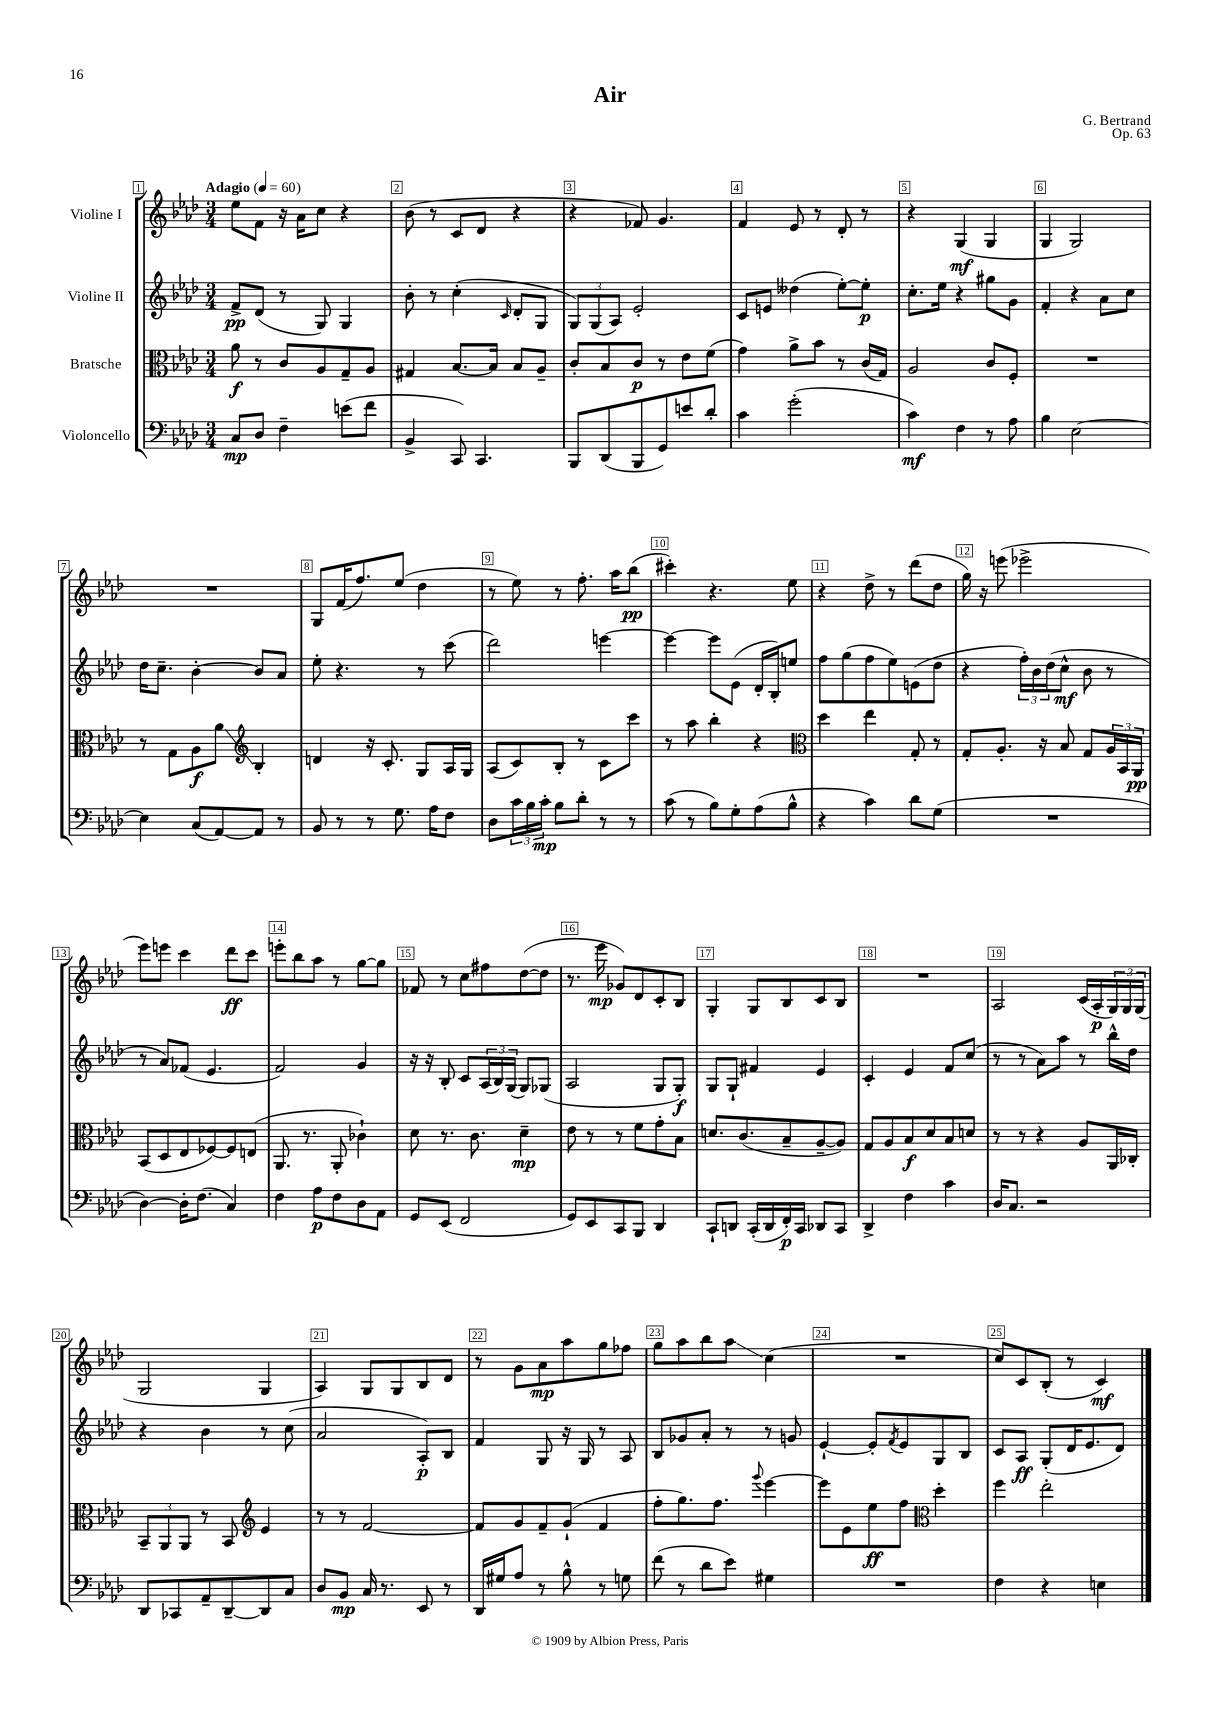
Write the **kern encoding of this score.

**kern	**kern	**kern	**kern
*staff4	*staff3	*staff2	*staff1
*clefF4	*clefC3	*clefG2	*clefG2
*k[b-e-a-d-]	*k[b-e-a-d-]	*k[b-e-a-d-]	*k[b-e-a-d-]
*M3/4	*M3/4	*M3/4	*M3/4
*MM60	*MM60	*MM60	*MM60
8C	8a-	8f^	8ee-
8D-	8r	(8d-	8f
4F~	8c	8r	16r
.	.	.	16a-
.	8A-	8G)	8cc
(8e	8G~	4G	4r
8f	8A-	.	.
=	=	=	=
4BB-^	4G#	8b-'	(8b-
.	.	8r	8r
8CC)	[8.B-	(4cc'	8c
4.CC	.	.	8d-
.	16B-]	.	.
.	.	16qqc	.
.	8B-	8d-'	4r
.	8A-~	8G	.
=	=	=	=
8BBB-	8c'	12G)	4r
.	.	(12G	.
(8DD-	8B-	.	.
.	.	12A-)	.
8BBB-	8c	2e-'	8f-)
8GG)	8r	.	4.g
8e	8e-	.	.
8d-'	(8f	.	.
=	=	=	=
4c	4g)	8c	4f
.	.	8e	.
(2g'	8a-^	(4dd--	8e-
.	8b-	.	8r
.	8r	[8ee-')	8d-'
.	(16c	8ee-']	8r
.	16G)	.	.
=	=	=	=
4c)	2A-	8.cc'	4r
.	.	16ee-	.
4F	.	4r	(4G
8r	8c	8gg#	4G
8A-	8F'	8g	.
=	=	=	=
4B-	2.r	4f'	4G
[2E-	.	4r	2G)
.	.	8a-	.
.	.	8cc	.
=	=	=	=
4E-]	8r	16dd-	2.r
.	.	8.cc~	.
.	8G	.	.
(8C	8A-	[4b-'	.
[8AA-)	8a-	.	.
*	*clefG2	*	*
8AA-]	4B-'	8b-]	.
8r	.	8a-	.
=	=	=	=
8BB-	4d	8ee-'	8G
8r	.	4.r	(16f
.	.	.	8.ff)
8r	16r	.	.
.	8.c'	.	.
8.G	.	.	(8ee-
.	8G	8r	4dd-
16A-	.	.	.
8F	16A-	(8ccc	.
.	16G	.	.
=	=	=	=
8D-	(8A-	2ddd-)	8r
24c	8c)	.	8ee-)
24B-	.	.	.
24c'	.	.	.
8B-	8B-'	.	8r
8d-'	8r	.	8.ff'
8r	8c	[4eee	.
.	.	.	16aa-
8r	8ccc	.	(8bb-
=	=	=	=
(8c	8r	4eee_	4ccc#')
8r	8aa-	.	.
8B-)	4bb-'	8eee]	4.r
8G'	.	(8e-	.
(8A-	4r	16d-'	.
.	.	16B-')	.
8B-^^	.	8ee	8ee-
=	=	=	=
*	*clefC3	*	*
4r	4dd-	8ff	4r
.	.	(8gg	.
4c)	4ee-	8ff	8dd-^
.	.	8ee-)	8r
8d-	8G'	(8e	(8ddd-
(8G	8r	8dd-	8dd-
=	=	=	=
2.r	8G'	4r	16gg)
.	.	.	16r
.	8.A-'	.	(8eee
.	.	24ff')	2eee-^
.	.	24b-	.
.	16r	.	.
.	.	(24dd-	.
.	8B-	8cc^^	.
.	8G	8b-	.
.	24A-	8r	.
.	24BB-	.	.
.	24AA-	.	.
=	=	=	=
[4D-)	(8BB-	8r	8eee-)
.	8D-	8a-)	8eee
16D-']	8E-	(8f-	4ccc
(8.F	.	.	.
.	[8F-)	4.e-	.
4C)	8F-]	.	8ddd-
.	(8E	.	8ccc
=	=	=	=
4F	8.AA-	2f)	8eee'
.	.	.	8bb-
.	8.r	.	.
8A-	.	.	8aa-
8F	8AA-'	.	8r
8D-	4c-`)	4g	[8gg
8AA-	.	.	8gg]
=	=	=	=
8GG	8d-	16r	8f-
.	.	16r	.
(8EE-	8.r	8B-'	8r
2FF	.	8c	8cc
.	8.c	.	.
.	.	(24A-	8ff#
.	.	24B-)	.
.	.	(24G	.
.	4d-~	8G)	([8dd-
.	.	(8G-	8dd-]
=	=	=	=
8GG)	8e-	2A-	8.r
8EE-	8r	.	.
.	.	.	16eee-
8CC	8r	.	8g-)
8BBB-	8f	.	8d-
4DD-	8g'	8G	8c'
.	8B-	8G')	8B-
=	=	=	=
8CC`	8.d	8G	4G'
8DD	.	8G`	.
.	(8.c	.	.
(16CC'	.	4f#	8G
16DD	.	.	.
16FF')	8B-~	.	8B-
16CC	.	.	.
8DD-	[8A-~	4e-	8c
8CC	8A-])	.	8B-
=	=	=	=
4DD-^	8G	4c'	2.r
.	8A-	.	.
4F	8B-	4e-	.
.	8d-	.	.
4c	8B-	8f	.
.	8d	(8cc	.
=	=	=	=
16D-	8r	8r	2A-
8.C	.	.	.
.	8r	8r	.
2r	4r	8a-)	.
.	.	8aa-	.
.	8A-	8r	(16c
.	.	.	16A-'
.	16AA-	16bb-^^	24G)
.	.	.	24G
.	16C-'	16dd-	.
.	.	.	(24G
=	=	=	=
8DD-	12BB-~	4r	2G
.	12AA-	.	.
8CC-	.	.	.
.	12AA-	.	.
8AA-~	8r	4b-	.
[8DD-~	8BB-	.	.
*	*clefG2	*	*
8DD-]	4e-	8r	4G
8C	.	(8cc	.
=	=	=	=
8D-	8r	2a-	4A-)
8BB-	8r	.	.
16C	[2f	.	8G
8.r	.	.	.
.	.	.	8G
8EE-	.	8A-')	8B-
8r	.	8B-	8d-
=	=	=	=
16DD-	8f]	4f	8r
16G#	.	.	.
8A-	8g	.	8g
8r	8f~	8G	8a-
8B-^^	(8g`	16r	8aa-
.	.	16G	.
8r	4f	8r	8gg
8G	.	8A-	8ff-
=	=	=	=
(8f	8ff'	8B-	8gg
8r	8.gg)	8g-	8aa-
8d-	.	8a-'	8bb-
.	8.ff	.	.
8e-)	.	8r	8aa-
.	8qqggg	.	.
4G#	[4eee-	8r	(4cc
.	.	8g	.
=	=	=	=
2.r	8eee-]	[4e-`	2.r
.	8e-	.	.
.	8ee-	8e-']	.
.	.	8qf	.
.	8ff	8e-	.
*	*clefC3	*	*
.	4dd-'	8G	.
.	.	8B-	.
=	=	=	=
4F	4ff	8c	8cc)
.	.	8A-	8c
4r	2ee-'	(8G'	(8B-'
.	.	16d-	8r
.	.	8.e-	.
4E	.	.	4c)
.	.	8d-)	.
==	==	==	==
*-	*-	*-	*-
